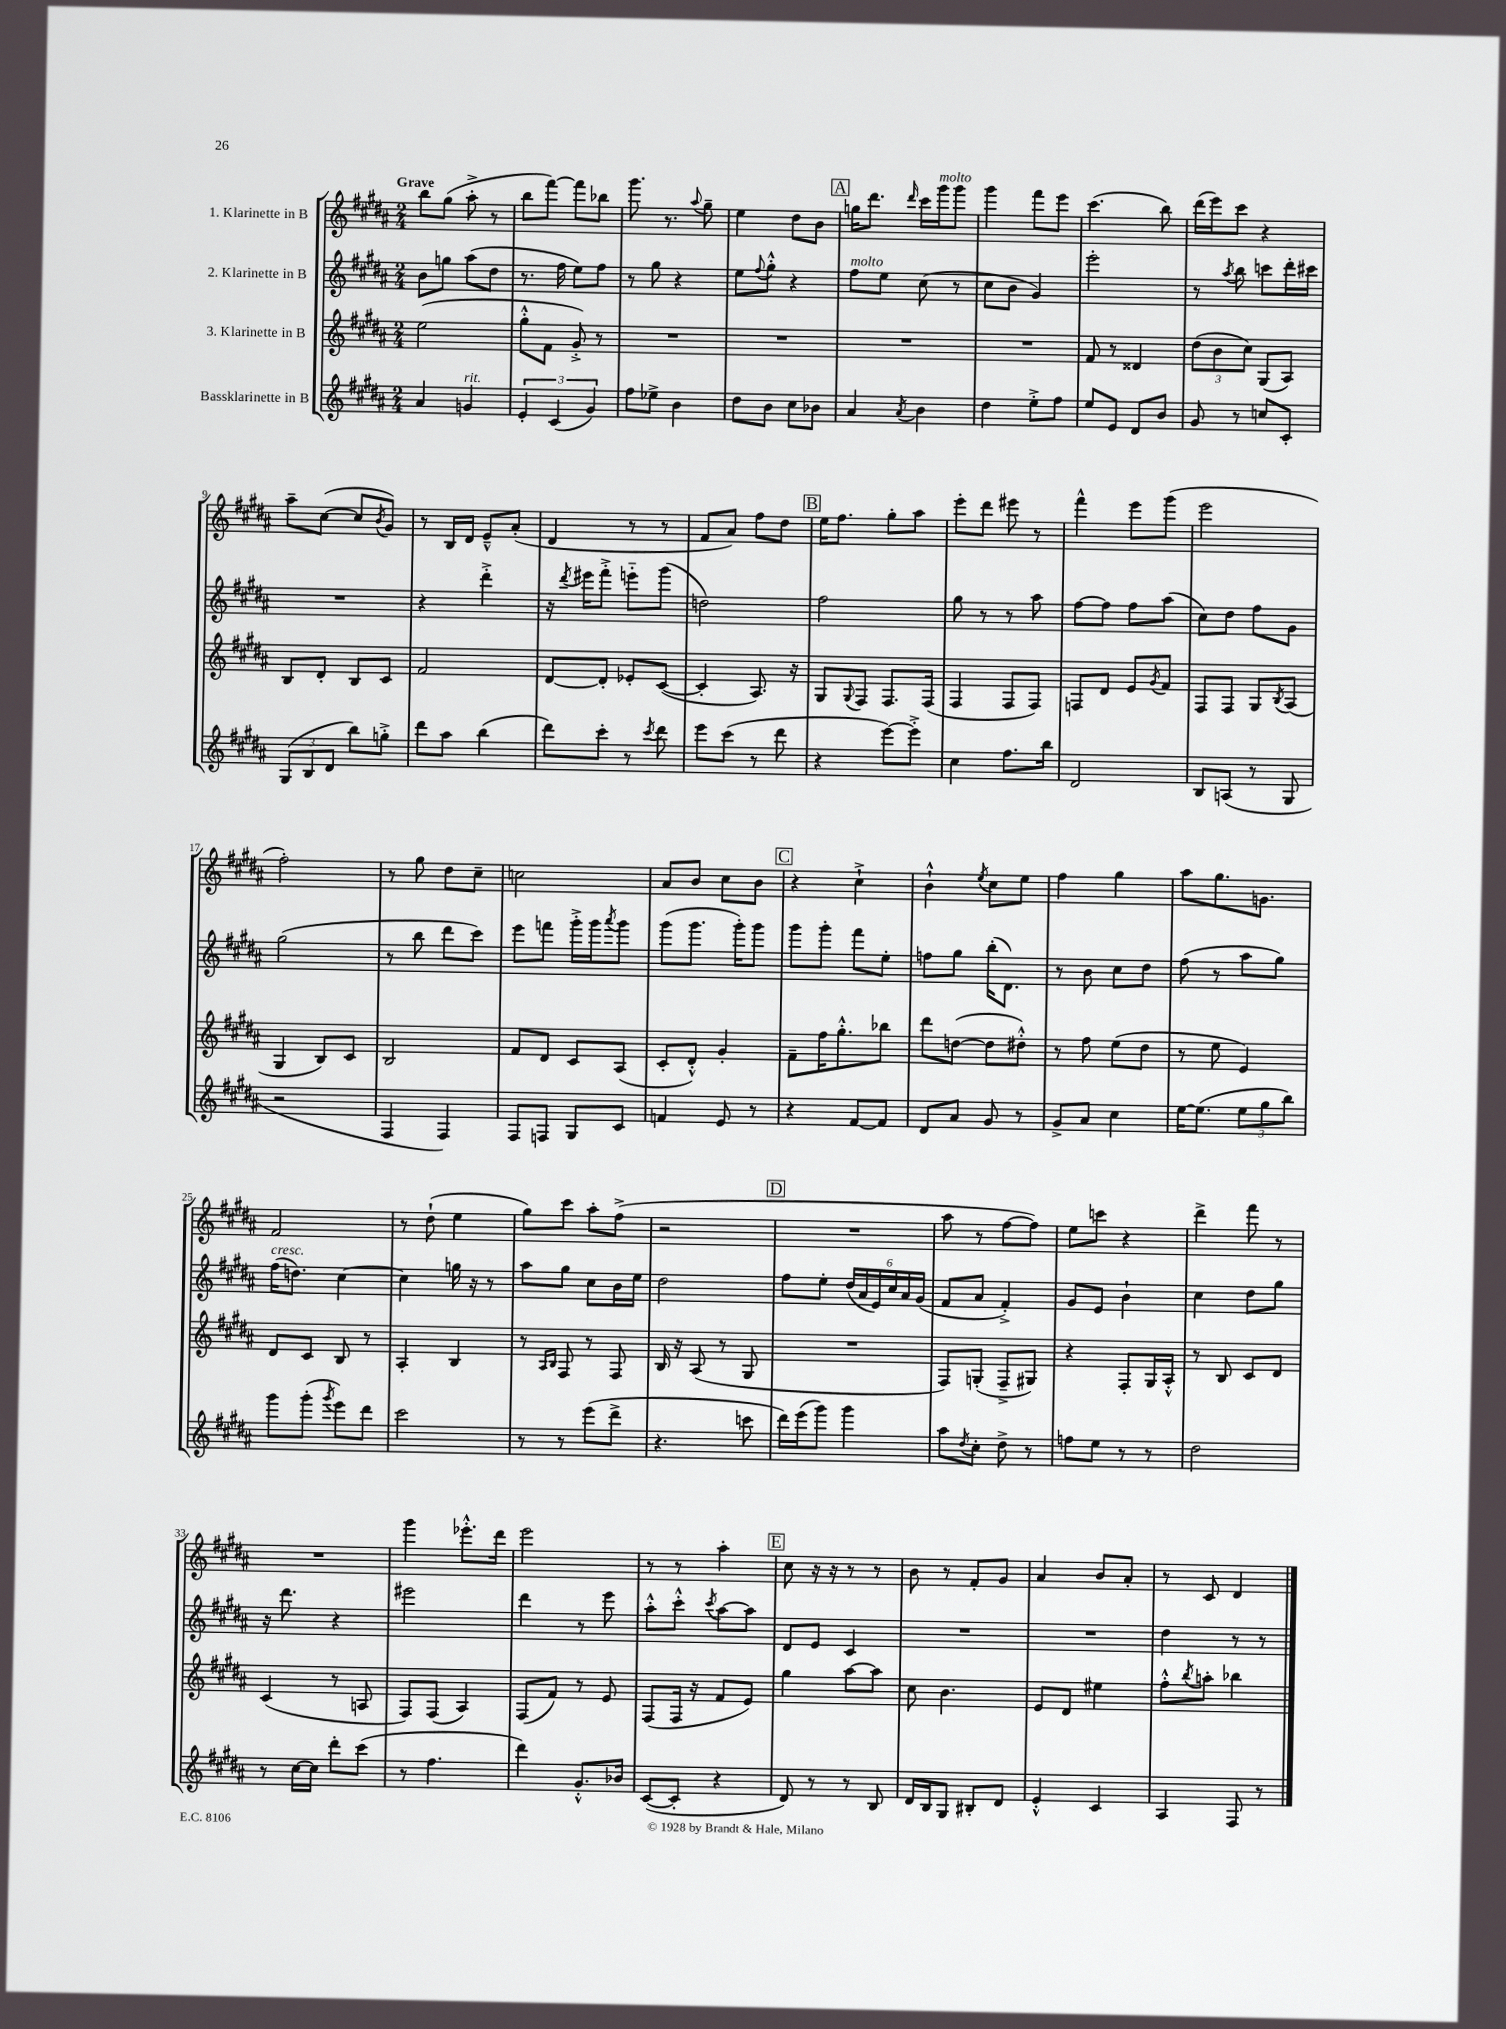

**kern	**kern	**kern	**kern
*staff4	*staff3	*staff2	*staff1
*clefG2	*clefG2	*clefG2	*clefG2
*k[f#c#g#d#a#]	*k[f#c#g#d#a#]	*k[f#c#g#d#a#]	*k[f#c#g#d#a#]
*M2/4	*M2/4	*M2/4	*M2/4
4a#	(2ee	8b	8bb
.	.	8gg	(8gg#
4g	.	(8aa#	8aa#'^
.	.	8dd#	8r
=	=	=	=
6e'	8gg#'^^	8.r	8bb
.	8f#	.	[8fff#)
(6c#	.	.	.
.	.	16ff#	.
.	8g#'^)	8ee)	8fff#]
6g#)	.	.	.
.	8r	8ff#	8bb-
=	=	=	=
8ff#	2r	8r	8.ggg#
8ee-^	.	8gg#	.
.	.	.	8.r
4b	.	4r	.
.	.	.	8qqaa#
.	.	.	8gg#~
=	=	=	=
8dd#	2r	8ee	4ee
.	.	8qqff#	.
8b	.	8gg#'^^	.
8cc#	.	4r	8dd#
8b-	.	.	8b
=	=	=	=
4a#	2r	8ff#	16gg
.	.	.	8.ddd#
.	.	8ee	.
8qa#	.	.	16qqddd#
4b	.	(8cc#	16ccc#
.	.	.	16ggg#
.	.	8r	8ggg#
=	=	=	=
4dd#	2r	8cc#	4ggg#
.	.	8b	.
8ee'^	.	4g#)	8fff#
8ff#	.	.	8eee
=	=	=	=
8ee	8f#	2eee'	(4.ccc#
8e	8r	.	.
8d#	4d##	.	.
8b	.	.	8bb)
=	=	=	=
8g#	(12dd#	8r	(16ddd#
.	.	.	16eee)
.	12b	.	.
.	.	8qaa#	.
8r	.	8bb	8ccc#
.	12cc#)	.	.
8cc	(8G#	8ccc	4r
8c#'	8A#)	16ddd#'	.
.	.	16ccc#	.
=	=	=	=
(12G#	8B	2r	8aa#~
12B	.	.	.
.	8d#'	.	([8cc#
12d#	.	.	.
8bb)	8B	.	8cc#]
.	.	.	8qb
8gg'^	8c#	.	8g#)
=	=	=	=
8ddd#	2f#	4r	8r
8aa#	.	.	16B
.	.	.	16d#
(4bb	.	4ddd#'^	8e~^^
.	.	.	(8a#'
=	=	=	=
8ddd#)	[8d#	16r	4d#
.	.	8qddd#	.
.	.	16eee#	.
8ccc#'	8d#']	8fff#'^	.
8r	8e-'	8eee'~	8r
8qccc#	.	.	.
8ddd#	([8c#	(8ggg#	8r
=	=	=	=
8eee	4c#']	2dd)	8f#
(8ccc#	.	.	8a#)
8r	8.A#)	.	8ff#
8ddd#	.	.	8dd#
.	16r	.	.
=	=	=	=
4r	8G#	2ff#	16ee
.	.	.	8.ff#
.	8qqG#	.	.
.	8F#	.	.
[8eee)	8.F#	.	8gg#'
8eee'^]	.	.	8aa#
.	(16F#	.	.
=	=	=	=
4cc#	4F#	8gg#	8eee'
.	.	8r	8ddd#
8.ff#	8F#	8r	8eee#
.	8F#)	8aa#	8r
16bb	.	.	.
=	=	=	=
2d#	8F	[8ff#	4fff#^^
.	8d#	8ff#]	.
.	8e	8ff#	8eee
.	8qg#	.	.
.	8f#	(8aa#	(8ggg#
=	=	=	=
8B	8F#	8cc#)	2eee
(8A	8F#	8dd#	.
8r	8G#	8ff#	.
.	8qB	.	.
8G#	(8A#	8g#	.
=	=	=	=
2r	4G#	(2gg#	2ff#')
.	8B)	.	.
.	8c#	.	.
=	=	=	=
4F#	2B	8r	8r
.	.	8bb	8gg#
4F#)	.	8ddd#	8dd#
.	.	8ccc#)	8cc#~
=	=	=	=
8F#	8f#	8eee	2cc
8F	8d#	8fff	.
8G#	8c#	16ggg#'^	.
.	.	16ggg#	.
.	.	8qaaa#	.
8c#	(8A#	8ggg#	.
=	=	=	=
4f	8c#'	(8ggg#	8a#
.	8d#'^^)	8.ggg#	8b
8e	4g#'	.	8cc#
.	.	16ggg#')	.
8r	.	8ggg#	8b
=	=	=	=
4r	8f#~	8ggg#	4r
.	16ff#	8ggg#'	.
.	8.gg#'^^	.	.
[8f#	.	8fff#	4cc#`^
8f#]	8bb-	8ee'	.
=	=	=	=
8d#	8ddd#	8ff	4b`^^
8a#	([8dd	8gg#	.
.	.	.	8qee
8g#	8dd]	(16bb'	8cc#
.	.	8.d#)	.
8r	8dd#'^^)	.	8ee
=	=	=	=
8g#^	8r	8r	4ff#
8a#	8ff#	8b	.
4cc#	(8ee	8cc#	4gg#
.	8dd#	8dd#	.
=	=	=	=
[16ee	8r	(8ff#	8aa#
(8.ee]	.	.	.
.	8ee	8r	8.gg#
12ee	4e)	8aa#	.
.	.	.	8.g
12gg#	.	.	.
.	.	8gg#)	.
12bb)	.	.	.
=	=	=	=
8ggg#	8d#	(16ff#	2f#
.	.	8.dd)	.
(8ggg#'	8c#	.	.
8qggg#	.	.	.
8eee)	8B	[4cc#	.
8ddd#	8r	.	.
=	=	=	=
2ccc#	4A#'	4cc#]	8r
.	.	.	(8dd#`
.	4B	16gg	4ee
.	.	16r	.
.	.	8r	.
=	=	=	=
8r	8r	8aa#	8gg#)
.	16qqA#	.	.
.	16qqB	.	.
8r	8F#	8gg#	8ccc#
(8eee	8r	8cc#	8aa#'
8ddd#^	8F#	16b	(8ff#^
.	.	16ee	.
=	=	=	=
4.r	16B	2dd#	2r
.	16r	.	.
.	(8A#	.	.
.	8r	.	.
8ccc	8G#	.	.
=	=	=	=
16ddd#)	2r	8ff#	2r
(16eee	.	.	.
8ggg#)	.	8ee'	.
4ggg#	.	(24dd#	.
.	.	24a#	.
.	.	24e)	.
.	.	24cc#	.
.	.	24a#	.
.	.	(24g#	.
=	=	=	=
8aa#	8F#)	8f#	8aa#
8qdd#	.	.	.
8cc#'	(8G'	8a#	8r
8dd#^	8F#~^	4f#'^)	[8ff#
8r	8G#)	.	8ff#])
=	=	=	=
8ff	4r	8g#	8ee
8ee	.	8e	8ccc
8r	8F#'	4b`	4r
8r	16G#	.	.
.	16A#'^^	.	.
=	=	=	=
2dd#	8r	4cc#	4ddd#^
.	8B	.	.
.	8c#	8dd#	8fff#
.	8d#	8gg#	8r
=	=	=	=
8r	(4c#	16r	2r
.	.	8.ddd#	.
[16cc#	.	.	.
16cc#]	.	.	.
8ddd#'	8r	4r	.
(8ccc#	8A	.	.
=	=	=	=
8r	8F#)	2eee#	4ggg#
4.ff#	(8F#	.	.
.	4A#)	.	8.eee-'^^
.	.	.	16ddd#
=	=	=	=
4ddd#)	(8F#	4ddd#	2eee
.	8f#)	.	.
8.g#'^^	8r	8r	.
.	8e	8eee	.
16b-	.	.	.
=	=	=	=
([8c#	(8F#	8aa#'^^	8r
8c#']	16F#	8ccc#'^^	8r
.	16r	.	.
.	.	8qccc#	.
4r	8f#	[8aa#	4aa#'
.	8e)	8aa#]	.
=	=	=	=
8d#)	4gg#	8d#	8cc#
8r	.	8e	16r
.	.	.	16r
8r	[8aa#	4c#	8r
8B	8aa#]	.	8r
=	=	=	=
16d#	8cc#	2r	8b
16B	.	.	.
8G#	4.b	.	8r
8B#'	.	.	8f#'
8d#	.	.	8g#
=	=	=	=
4e'^^	8e	2r	4a#
.	8d#	.	.
4c#	4ee#	.	8b
.	.	.	8a#'
=	=	=	=
4A#	8ff#'^^	4dd#	8r
.	8qbb	.	.
.	8aa'	.	8c#
8F#	4bb-	8r	4d#
8r	.	8r	.
==	==	==	==
*-	*-	*-	*-
